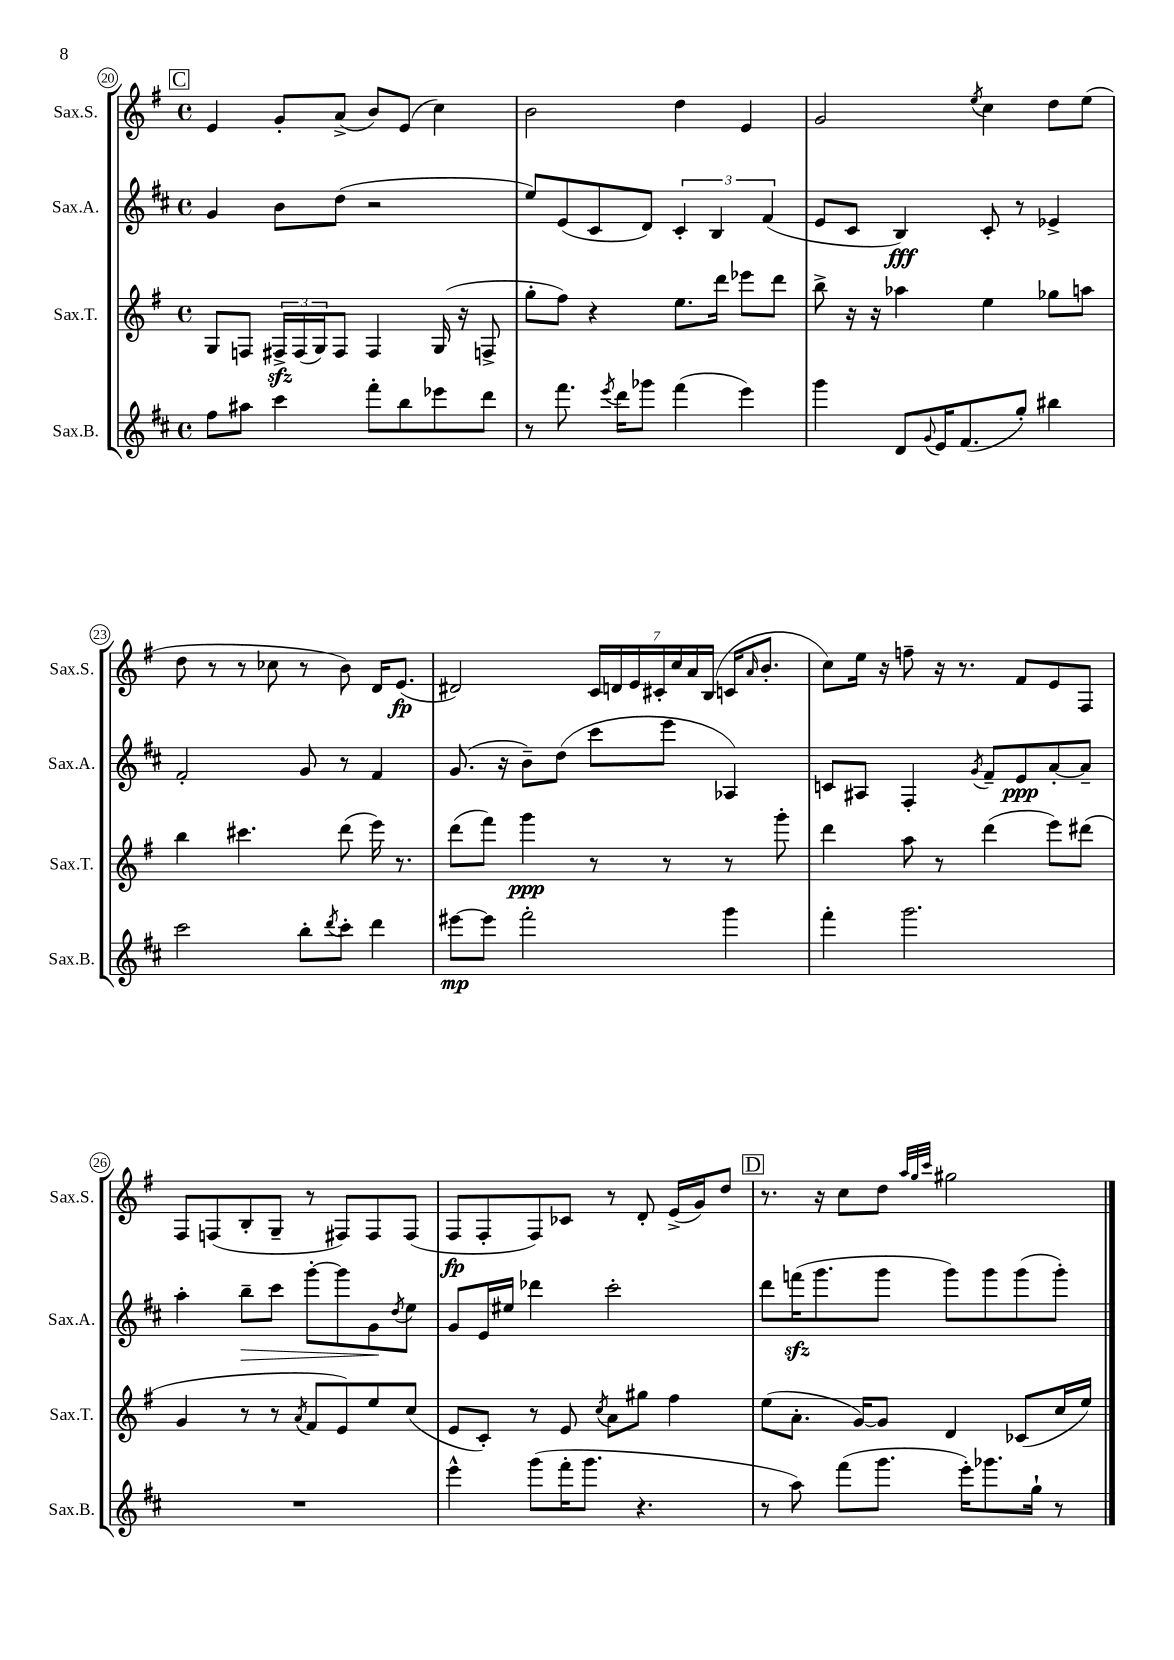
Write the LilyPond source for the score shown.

<<
\new StaffGroup <<
\new Staff = "s0" \with { instrumentName = "Sax.S." shortInstrumentName = "Sax.S." } {
    \clef treble \key g \major \defaultTimeSignature \time 4/4
    \mark \markup { \box "C" } e'4 g'8-. a'8->( b'8) e'8( c''4) |
    b'2 d''4 e'4 |
    g'2 \acciaccatura { e''8 } c''4 d''8 e''8( |
    d''8 r8 r8 ces''8 r8 b'8) d'16 e'8.\fp( |
    dis'2) \tuplet 7/4 { c'16 d'16 e'16 cis'16-. c''16 a'16 b16( } c'16 \grace { a'16 } b'8.-. |
    c''8) e''16 r16 f''8-- r16 r8. fis'8 e'8 fis8 |
    fis8 f8( b8-. g8-- r8 fis8) fis8 fis8( |
    fis8\fp fis8-. fis8) ces'8 r8 d'8-. e'16->( g'16) d''8 |
    \mark \markup { \box "D" } r8. r16 c''8 d''8 \grace { a''32 g''32 c'''32 } gis''2 \bar "|." |
}
\new Staff = "s1" \with { instrumentName = "Sax.A." shortInstrumentName = "Sax.A." } {
    \clef treble \key d \major \defaultTimeSignature \time 4/4
    \mark \markup { \box "C" } g'4 b'8 d''8( r2 |
    e''8) e'8( cis'8 d'8) \tuplet 3/2 { cis'4-. b4 fis'4( } |
    e'8 cis'8 b4\fff) cis'8-. r8 ees'4-> |
    fis'2-. g'8 r8 fis'4 |
    g'8.( r16 b'8--) d''8( cis'''8 e'''8 aes4) |
    c'8 ais8 fis4-. \acciaccatura { g'8 } fis'8-- e'8\ppp a'8~-. a'8-- |
    a''4-. b''8--\> cis'''8 g'''8~-. g'''8 g'8\! \acciaccatura { d''8 } e''8 |
    g'8 e'16 eis''16 des'''4 cis'''2-. |
    \mark \markup { \box "D" } d'''8 f'''16\sfz( g'''8. g'''8 g'''8) g'''8 g'''8( g'''8-.) \bar "|." |
}
\new Staff = "s2" \with { instrumentName = "Sax.T." shortInstrumentName = "Sax.T." } {
    \clef treble \key g \major \defaultTimeSignature \time 4/4
    \mark \markup { \box "C" } g8 f8 \tuplet 3/2 { fis16->\sfz fis16( g16) } fis8 fis4 g16( r16 f8-> |
    g''8-. fis''8) r4 e''8. d'''16 ees'''8 d'''8 |
    b''8-> r16 r16 aes''4 e''4 ges''8 a''8 |
    b''4 cis'''4. d'''8( e'''16) r8. |
    d'''8( fis'''8) g'''4\ppp r8 r8 r8 g'''8-. |
    d'''4 a''8 r8 d'''4( e'''8) dis'''8( |
    g'4 r8 r8 \acciaccatura { a'8 } fis'8 e'8) e''8 c''8( |
    e'8 c'8-.) r8 e'8 \acciaccatura { c''8 } a'8 gis''8 fis''4 |
    \mark \markup { \box "D" } e''8( a'8.-. g'16~) g'8 d'4 ces'8( c''16 e''16) \bar "|." |
}
\new Staff = "s3" \with { instrumentName = "Sax.B." shortInstrumentName = "Sax.B." } {
    \clef treble \key d \major \defaultTimeSignature \time 4/4
    \mark \markup { \box "C" } fis''8 ais''8 cis'''4 fis'''8-. b''8 ees'''8 d'''8 |
    r8 fis'''8. \acciaccatura { e'''8 } d'''16 ges'''8 fis'''4( e'''4) |
    g'''4 d'8 \appoggiatura { g'8 } e'16 fis'8.( g''8-.) bis''4 |
    cis'''2 b''8-. \acciaccatura { d'''8 } cis'''8-. d'''4 |
    eis'''8~\mp eis'''8 fis'''2-. g'''4 |
    fis'''4-. g'''2. |
    R1 |
    e'''4-^ g'''8( fis'''16-. g'''8. r4. |
    \mark \markup { \box "D" } r8 a''8) fis'''8( g'''8. e'''16-.) ges'''8. g''16-! r8 \bar "|." |
}
>>
>>
\layout { \context { \Score currentBarNumber = #20 \override BarNumber.stencil = #(make-stencil-circler 0.1 0.3 ly:text-interface::print) } }
